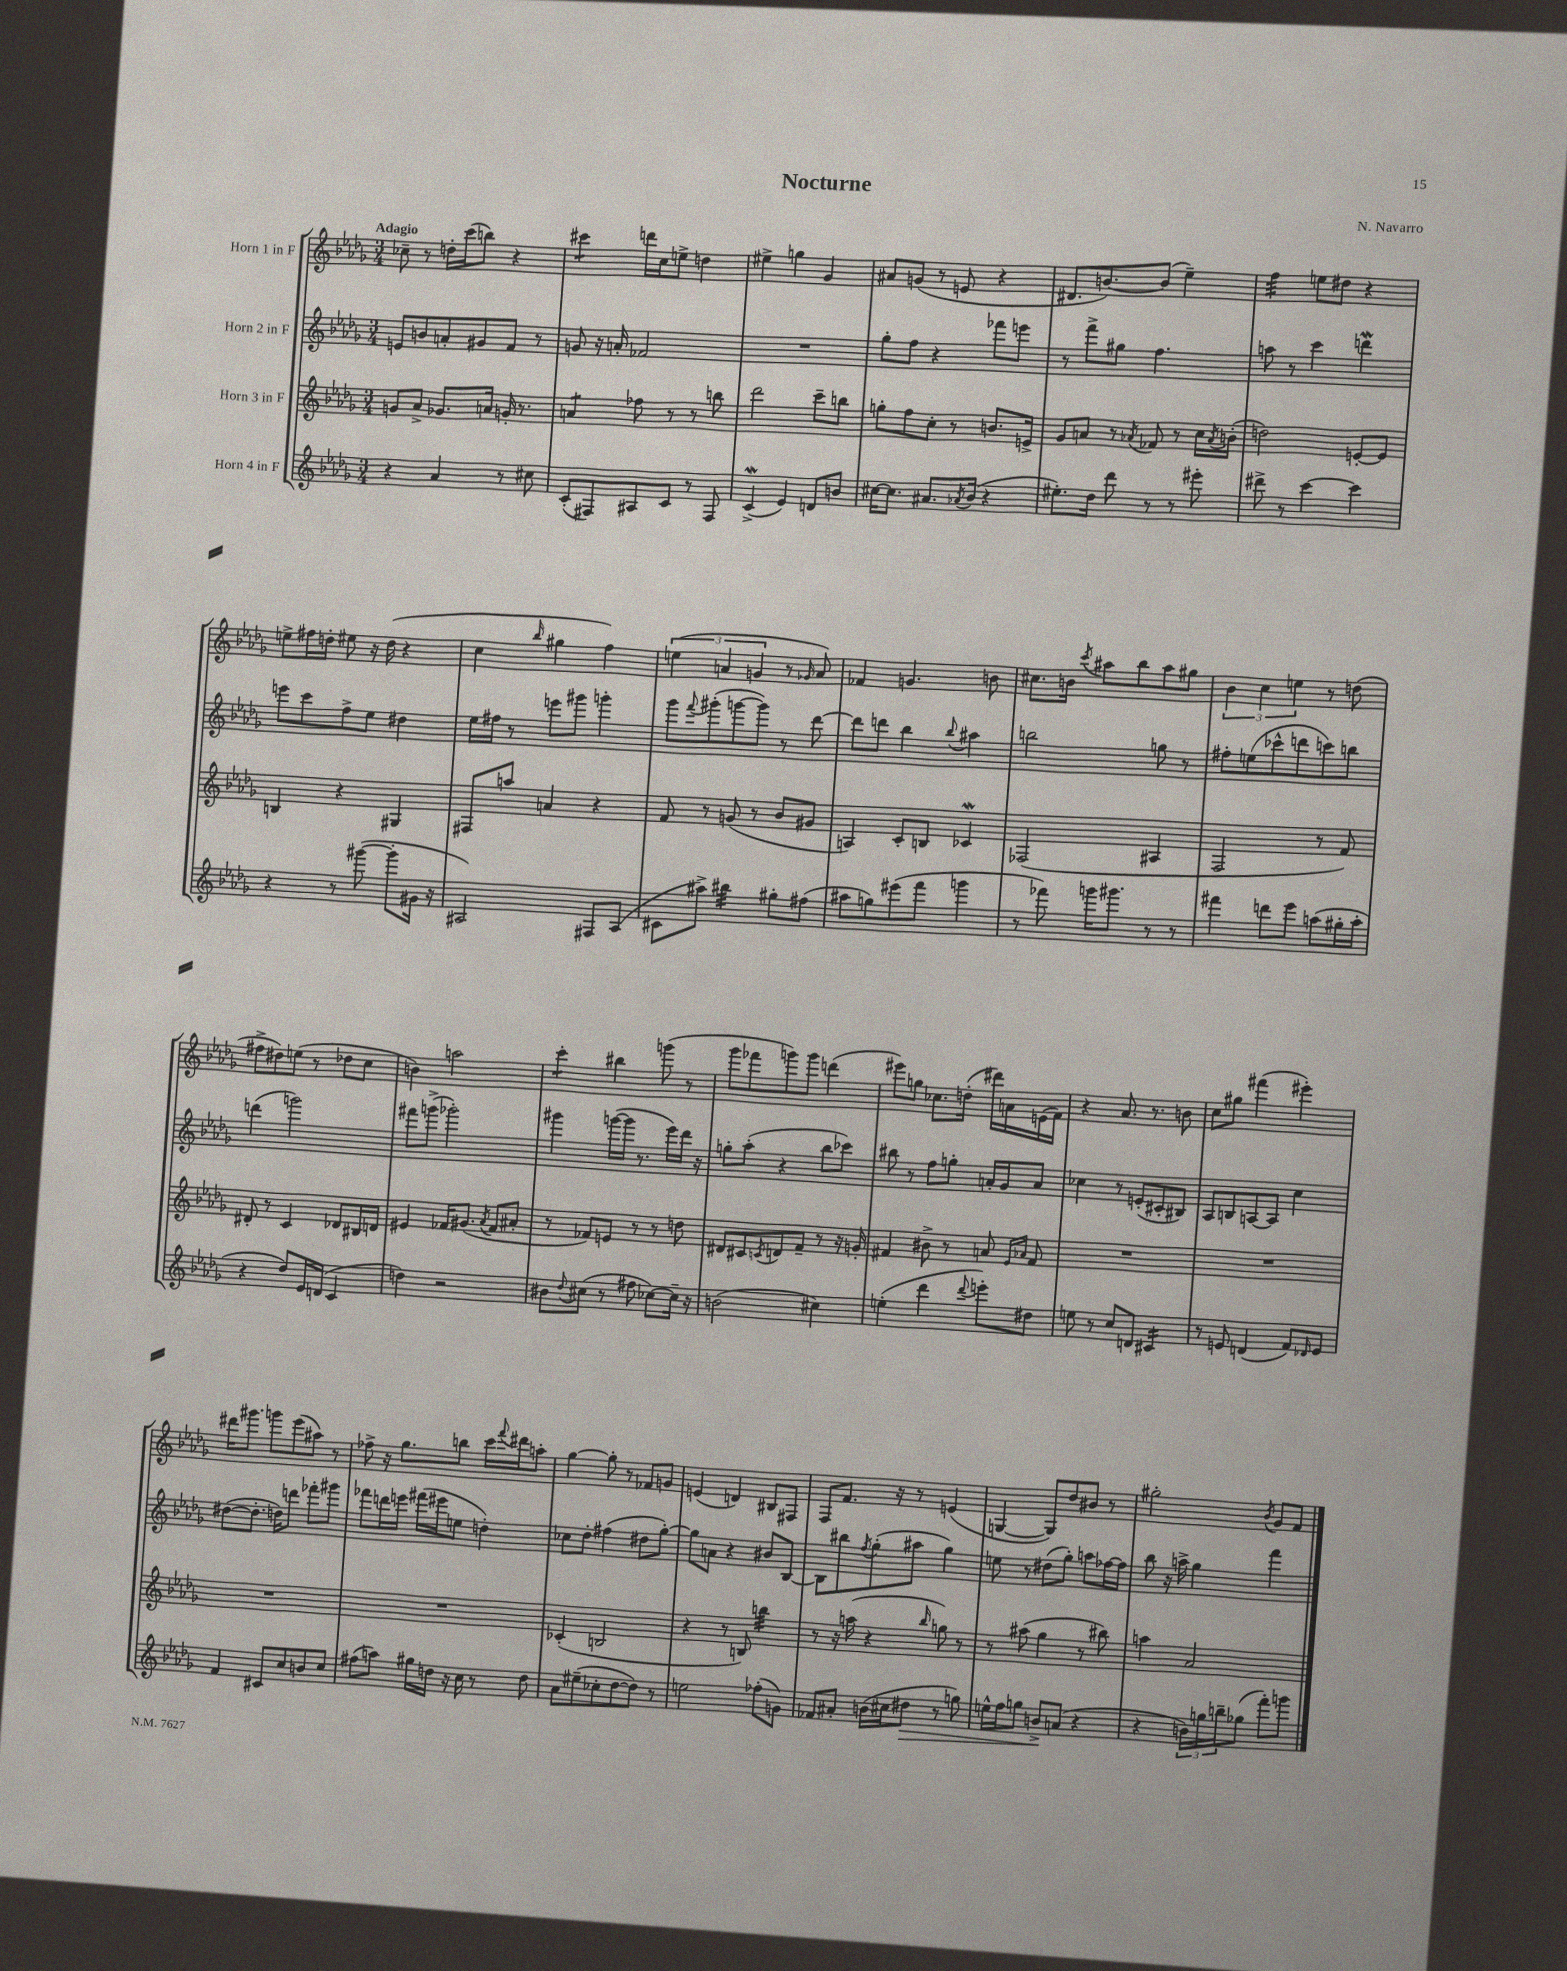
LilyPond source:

\header { title = "Nocturne" composer = "N. Navarro" }
<<
\new StaffGroup <<
\new Staff = "s0" \with { instrumentName = "Horn 1 in F" } {
    \clef treble \key des \major \numericTimeSignature \time 3/4 \tempo "Adagio"
    ces''8-- r8 d''16-. c'''16( b''8) r4 |
    cis'''4:8 d'''16 c''16 e''8-> d''4 |
    eis''4-> g''4 ges'4 |
    ais'8 g'8( r8 e'8 r4 |
    dis'8. b'8.~) b'8( ees''4--) |
    f''4:32 e''8 dis''8 r4 |
    e''8-> fis''16 d''16-. eis''8 r16 d''16( r4 |
    c''4 \grace { bes''16 } gis''4 f''4) |
    \tuplet 3/2 { e''4( a'4 g'4 } r8 \grace { ges'16 } a'8) |
    fes'4 g'4. b'8 |
    cis''8. b'16 \acciaccatura { c'''8 } ais''8 bes''8 ais''8 gis''8 |
    \tuplet 3/2 { bes'4 c''4 e''4 } r8 d''8( |
    fis''8-> dis''8) e''8( r8 des''8 c''8 |
    b'4) a''2 |
    c'''4:8-. bis''4 g'''8( r8 |
    ges'''8 fes'''8 g'''8) g'''8 d'''4( |
    eis'''8) g''8 ces''8. d''16-.( dis'''16) a'16 e'16( f'16) |
    r4 aes'8. r8. b'8 |
    c''8 gis''8 fis'''4( eis'''4-.) |
    dis'''16 gis'''8. g'''8 ees'''8( ais''8) r8 |
    fes''8-> r16 ges''8. b''8 c'''16 \appoggiatura { f'''8 } dis'''16 a''8-. |
    ges''4~ ges''8-. r8 fes'8 g'8 |
    e'4( d'4) bis8 fis8 |
    f8 f'8. r16 r8 e'4( |
    g4~ g8) des''8 bis'8 r8 |
    gis''2-. \acciaccatura { bes'8 } ges'8 f'8 \bar "|." |
}
\new Staff = "s1" \with { instrumentName = "Horn 2 in F" } {
    \clef treble \key des \major \numericTimeSignature \time 3/4
    e'8 b'8 a'8-. gis'8 f'8 r8 |
    g'8 r16 a'16-. fes'2 |
    R2. |
    ges''8-. f''8 r4 fes'''8 e'''8 |
    r8 f'''8-> gis''8 f''4. |
    a''8 r8 c'''4 d'''4\mordent |
    e'''8 c'''8 f''8-> ees''8 dis''4 |
    ees''16 fis''16 r8 e'''8 gis'''8 g'''4-. |
    ges'''8 \appoggiatura { f'''8 } gis'''8-.( g'''8~ g'''8) r8 des'''8~ |
    des'''8 d'''8 bes''4 \appoggiatura { bes''8 } ais''4 |
    b''2 g''8 r8 |
    fis''8-. e''8( ces'''8-^ d'''8 c'''8) b''8 |
    d'''4( g'''2) |
    fis'''8 g'''8->( ges'''2-.) |
    gis'''4 g'''16~( g'''16 r8. ees'''16) des'''16 r16 |
    g''8-. aes''8-.( r4 bes''8 ces'''8) |
    bis''8 r8 f''8 g''8-. a'16-. ges'16 a'8 |
    ces''4 r8 e'8-.( cis'8-. bis8) |
    aes8 b8 a8~ a8 c''4 |
    dis''8~( dis''8.-. d''16) d'''8 fes'''8-. gis'''8 |
    fes'''8 d'''16 e'''16 fis'''16( eis'''16 e''8 d''4-.) |
    ces''8 des''8-. fis''4( dis''8 ges''8~-.) |
    ges''8 a'8 r4 bis'8 bes8~ |
    bes8 bis''8 \acciaccatura { f''8 } ges''8-.( ais''8 ges''4) |
    e''8 r8 dis''8( ges''8-.) a''8 fes''16~ fes''16 |
    bes''8 r16 a''16-> ges''4 f'''4 \bar "|." |
}
\new Staff = "s2" \with { instrumentName = "Horn 3 in F" } {
    \clef treble \key des \major \numericTimeSignature \time 3/4
    g'8 aes'8-> ges'8. a'16 g'16-. r8. |
    a'4:8 fes''8 r8 r8 b''8 |
    des'''2 c'''8-- b''8 |
    g''8-. f''8 c''8-. r8 b'8. e'16-> |
    ges'8 a'8 r8 \acciaccatura { aes'8 } fes'8 r8 c''16 \acciaccatura { aes'8 } b'16-.( |
    d''2) e'8~-. e'8 |
    b4 r4 gis4 |
    fis8 a''8 a'4 r4 |
    f'8 r8 g'8( r8 bes'8 gis'8 |
    a4) c'8-. b8 ces'4\mordent |
    fes2( ais4 |
    f2 r8 f'8) |
    dis'8-. r8 c'4 des'8 bis16 d'16 |
    eis'4 fes'16 gis'8.( \acciaccatura { aes'8 } fes'8 ais'8-. |
    r8 fes'8) e'8 r8 r8 d''8 |
    dis'8 cis'8 \acciaccatura { c'8 } d'8 f'8-- r8 r16 g'16-. |
    fis'4 bis'8-> r8 a'8 \grace { ees'16 aes'16 } fis'8 |
    R2. |
    R2. |
    R2. |
    R2. |
    ces'4-.( b2 |
    r4 r8 b8) b''4:32 |
    r8 r16 a''16( r4 \grace { bes''16 } g''8) r8 |
    r8 ais''8( ges''4 r8 bis''8) |
    a''4 aes'2 \bar "|." |
}
\new Staff = "s3" \with { instrumentName = "Horn 4 in F" } {
    \clef treble \key des \major \numericTimeSignature \time 3/4
    r4 aes'4 r8 cis''8 |
    c'8-.( fis8) ais8 c'8 r8 fis8 |
    c'4->\mordent( ees'4) d'8 b'8 |
    cis''16~ cis''8. ais'8. \acciaccatura { aes'8 } bes'16( r4 |
    eis''8.-.) des''16 des'''8 r8 r8 eis'''8-. |
    dis'''8-> r8 c'''4~ c'''4 |
    r4 r8 gis'''8~( gis'''8-. gis'16 r16 |
    ais2) fis8 ais8( |
    cis'8 ais''8->) bis''4:32 gis''8-. fis''8( |
    ais''8 g''8) eis'''8( f'''8 g'''4 |
    r8 fes'''8) g'''16 gis'''8. r8 r8 |
    fis'''4 d'''8 ees'''8 a''8( gis''16-. a''16-. |
    r4 des''8) ees'16 d'16( c'4 |
    d''4) r2 |
    bis'8 \appoggiatura { des''8 } cis''8( r8 fis''8 ces''8~) ces''16-- r16 |
    b'2( cis''4) |
    e''4-.( des'''4 \appoggiatura { des'''8 } e'''8-.) dis''8 |
    e''8 r8 c''8 d'8 cis'4:16 |
    r8 e'8 d'4( f'8) \grace { des'16 } e'8 |
    f'4 cis'8 c''8 b'8 c''8 |
    fis''8( a''8) gis''16 d''16 r16 c''16 r8 d''8 |
    aes'8 eis''8--( ces''8-. des''8~ des''8) r8 |
    e''2 fes''8-.( g'8) |
    fes'8 ais'8-. b'16( cis''16 dis''8\> r8 g''8) |
    e''16-^ f''16 g''8 b'8->\! a'8( r4 |
    r4 \tuplet 3/2 { b'16) g''16 b''16-- } ges''8( f'''8-.) g'''8 \bar "|." |
}
>>
>>
\layout { \context { \Score \remove "Bar_number_engraver" } }
